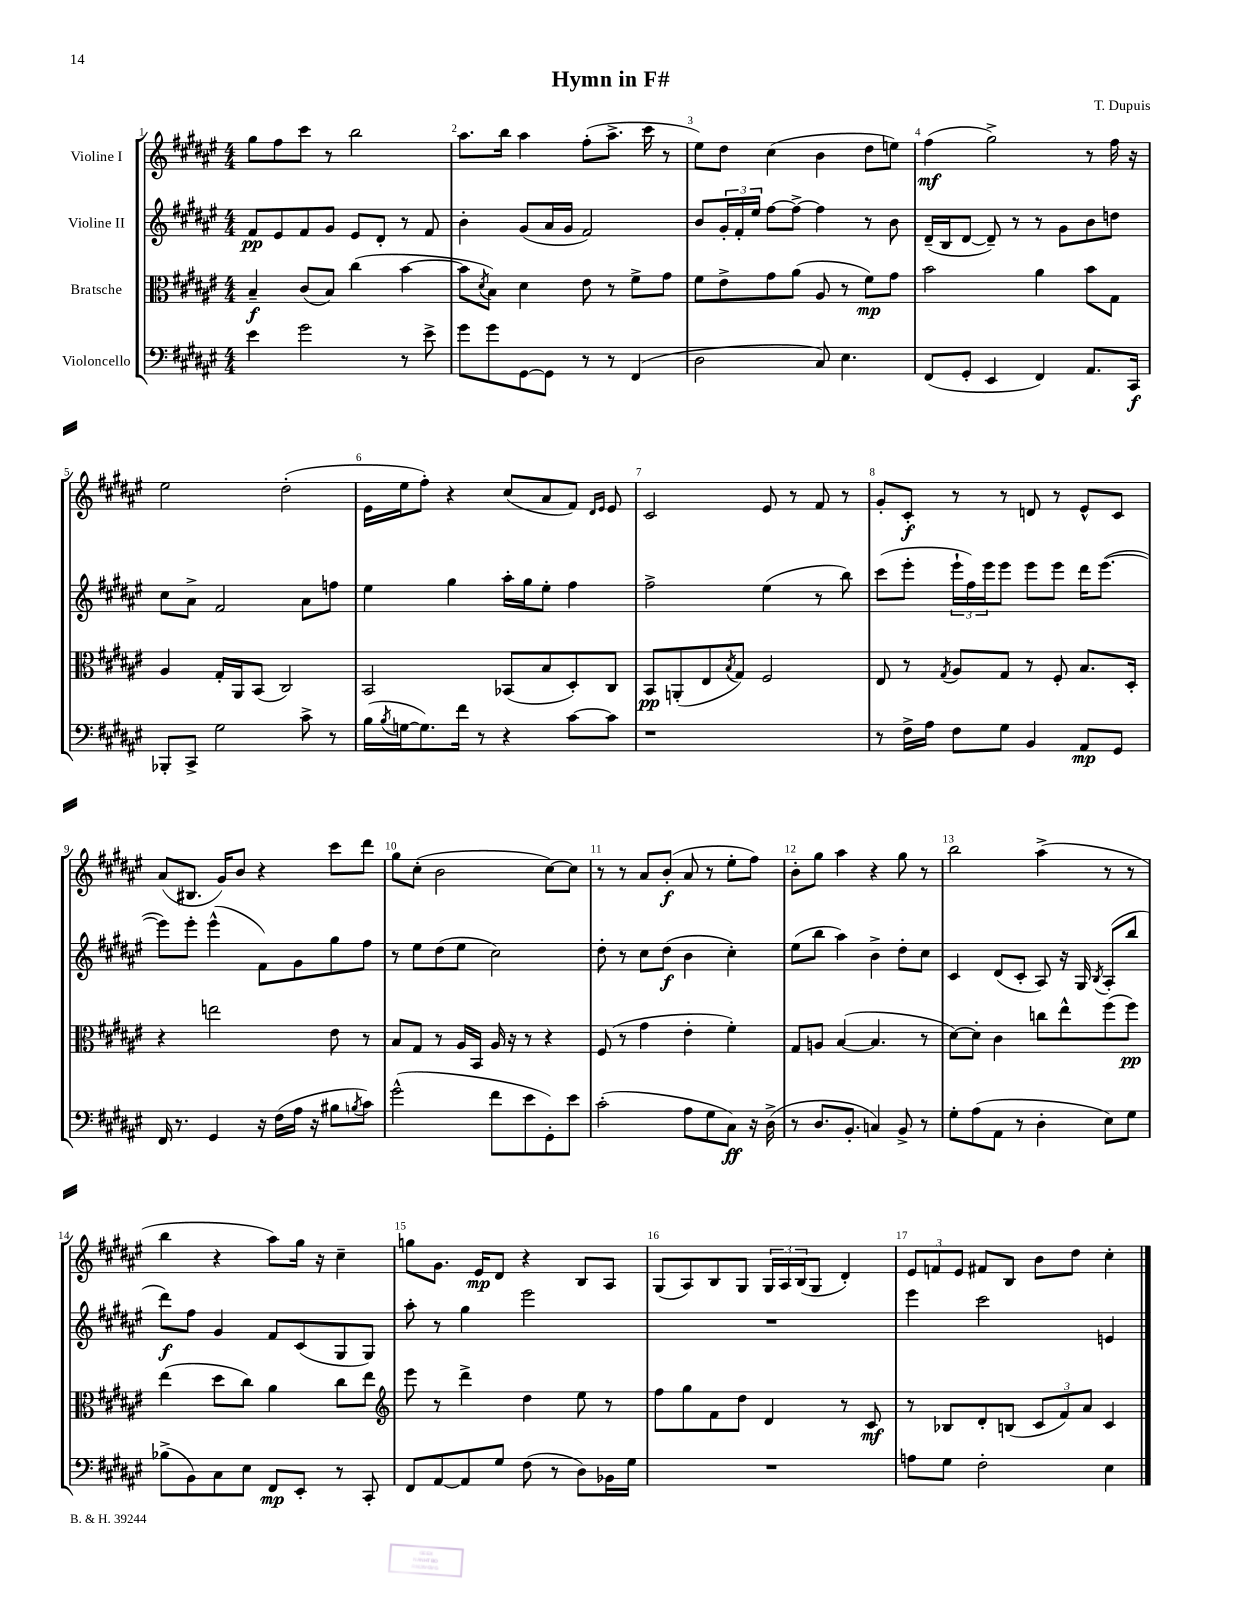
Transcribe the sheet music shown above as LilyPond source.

\header { title = "Hymn in F#" composer = "T. Dupuis" }
<<
\new StaffGroup <<
\new Staff = "s0" \with { instrumentName = "Violine I" } {
    \clef treble \key fis \major \numericTimeSignature \time 4/4
    gis''8 fis''8 cis'''8 r8 b''2 |
    ais''8. b''16 ais''4 fis''8-.( ais''8.-> cis'''16 r8 |
    eis''8) dis''8 cis''4( b'4 dis''8 e''8) |
    fis''4\mf( gis''2->) r8 fis''16 r16 |
    eis''2 dis''2-.( |
    eis'16 eis''16 fis''8-.) r4 cis''8( ais'8 fis'8) \grace { dis'16 eis'16 } eis'8 |
    cis'2 eis'8 r8 fis'8 r8 |
    gis'8-. cis'8-.\f r8 r8 d'8 r8 eis'8-^ cis'8 |
    ais'8( bis8. gis'16) b'8 r4 cis'''8 dis'''8 |
    gis''8 cis''8-.( b'2 cis''8~) cis''8 |
    r8 r8 ais'8 b'8-.\f( ais'8 r8 eis''8-. fis''8) |
    b'8-. gis''8 ais''4 r4 gis''8 r8 |
    b''2 ais''4->( r8 r8 |
    b''4 r4 ais''8) gis''16 r16 cis''4-- |
    g''8 gis'8. eis'16\mp dis'8 r4 b8 ais8 |
    gis8( ais8) b8 gis8 \tuplet 3/2 { gis16 ais16 b16( } gis8 dis'4-.) |
    \tuplet 3/2 { eis'8 f'8 eis'8 } fis'8 b8 b'8 dis''8 cis''4-. \bar "|." |
}
\new Staff = "s1" \with { instrumentName = "Violine II" } {
    \clef treble \key fis \major \numericTimeSignature \time 4/4
    fis'8\pp eis'8 fis'8 gis'8 eis'8 dis'8-. r8 fis'8 |
    b'4-. gis'8( ais'16 gis'16 fis'2) |
    b'8 \tuplet 3/2 { gis'16-. fis'16-. eis''16 } fis''8~ fis''8~-> fis''4 r8 b'8 |
    dis'16--( b16 dis'8~ dis'8--) r8 r8 gis'8 b'8 d''8 |
    cis''8 ais'8-> fis'2 ais'8 f''8 |
    eis''4 gis''4 ais''16-. gis''16 eis''8-. fis''4 |
    fis''2-> eis''4( r8 b''8) |
    cis'''8( eis'''8-. \tuplet 3/2 { eis'''16-! fis''16) eis'''16 } eis'''8 eis'''8 eis'''8 dis'''16 eis'''8.~( |
    eis'''8) eis'''8-. eis'''4-^( fis'8) gis'8 gis''8 fis''8 |
    r8 eis''8 dis''8( eis''8 cis''2) |
    dis''8-. r8 cis''8 dis''8\f( b'4 cis''4-.) |
    eis''8( b''8 ais''4) b'4-> dis''8-. cis''8 |
    cis'4 dis'8( cis'8-. ais8) r16 gis16 \acciaccatura { b8 } ais8-.( b''8 |
    dis'''8\f) fis''8 gis'4 fis'8 cis'8( gis8 gis8) |
    ais''8-. r8 gis''4 eis'''2 |
    R1 |
    eis'''4 cis'''2 e'4 \bar "|." |
}
\new Staff = "s2" \with { instrumentName = "Bratsche" } {
    \clef alto \key fis \major \numericTimeSignature \time 4/4
    b4--\f cis'8( b8) cis''4( b'4~ |
    b'8 \acciaccatura { dis'8 } b8) dis'4 eis'8 r8 fis'8-> gis'8 |
    fis'8 eis'8-> gis'8 ais'8( ais8 r8 fis'8\mp) gis'8 |
    b'2 ais'4 b'8 gis8 |
    ais4 gis16-. ais,16 b,8( cis2) |
    b,2 bes,8( b8 dis8-.) cis8 |
    b,8\pp a,8-.( eis8 \acciaccatura { b8 } gis8) fis2 |
    eis8 r8 \acciaccatura { gis8 } ais8 gis8 r8 fis8-. b8. dis16-. |
    r4 e''2 eis'8 r8 |
    b8 gis8 r8 ais16 b,16 ais16 r16 r8 r4 |
    fis8( r8 gis'4 eis'4-. fis'4-.) |
    gis8 a8 b4~( b4. r8 |
    dis'8~) dis'8-. cis'4 c''8 eis''8-^ fis''8( fis''8\pp) |
    eis''4( dis''8 cis''8) ais'4 cis''8 eis''8 |
    \clef treble eis'''8 r8 dis'''4-> dis''4 eis''8 r8 |
    fis''8 gis''8 fis'8 dis''8 dis'4 r8 cis'8\mf |
    r8 bes8 dis'8-. b8( \tuplet 3/2 { cis'8 fis'8) ais'8 } cis'4 \bar "|." |
}
\new Staff = "s3" \with { instrumentName = "Violoncello" } {
    \clef bass \key fis \major \numericTimeSignature \time 4/4
    eis'4 gis'2 r8 eis'8-> |
    gis'8 gis'8 gis,8~ gis,8 r8 r8 fis,4( |
    dis2 cis8) eis4. |
    fis,8( gis,8-. eis,4 fis,4) ais,8. cis,16\f |
    bes,,8-. cis,8-> gis2 cis'8-> r8 |
    b16( \acciaccatura { b8 } g16~ g8.) fis'16 r8 r4 cis'8~ cis'8 |
    r1 |
    r8 fis16-> ais16 fis8 gis8 b,4 ais,8\mp gis,8 |
    fis,16 r8. gis,4 r16 fis16( ais16 r16 bis8 \acciaccatura { b8 } cis'8) |
    gis'2-^( fis'8 eis'8 gis,8-.) eis'8 |
    cis'2-.( ais8 gis8 cis8\ff) r16 dis16->( |
    r8 dis8. b,8.-. c4) b,8-> r8 |
    gis8-. ais8( ais,8 r8 dis4-. eis8) gis8 |
    bes8->( b,8) cis8 eis8 fis,8\mp eis,8-. r8 cis,8-. |
    fis,8 ais,8~ ais,8 gis8 fis8( r8 dis8) bes,16 gis16 |
    R1 |
    a8 gis8 fis2-. eis4 \bar "|." |
}
>>
>>
\layout { \context { \Score \override BarNumber.break-visibility = ##(#f #t #t) barNumberVisibility = #all-bar-numbers-visible } }
